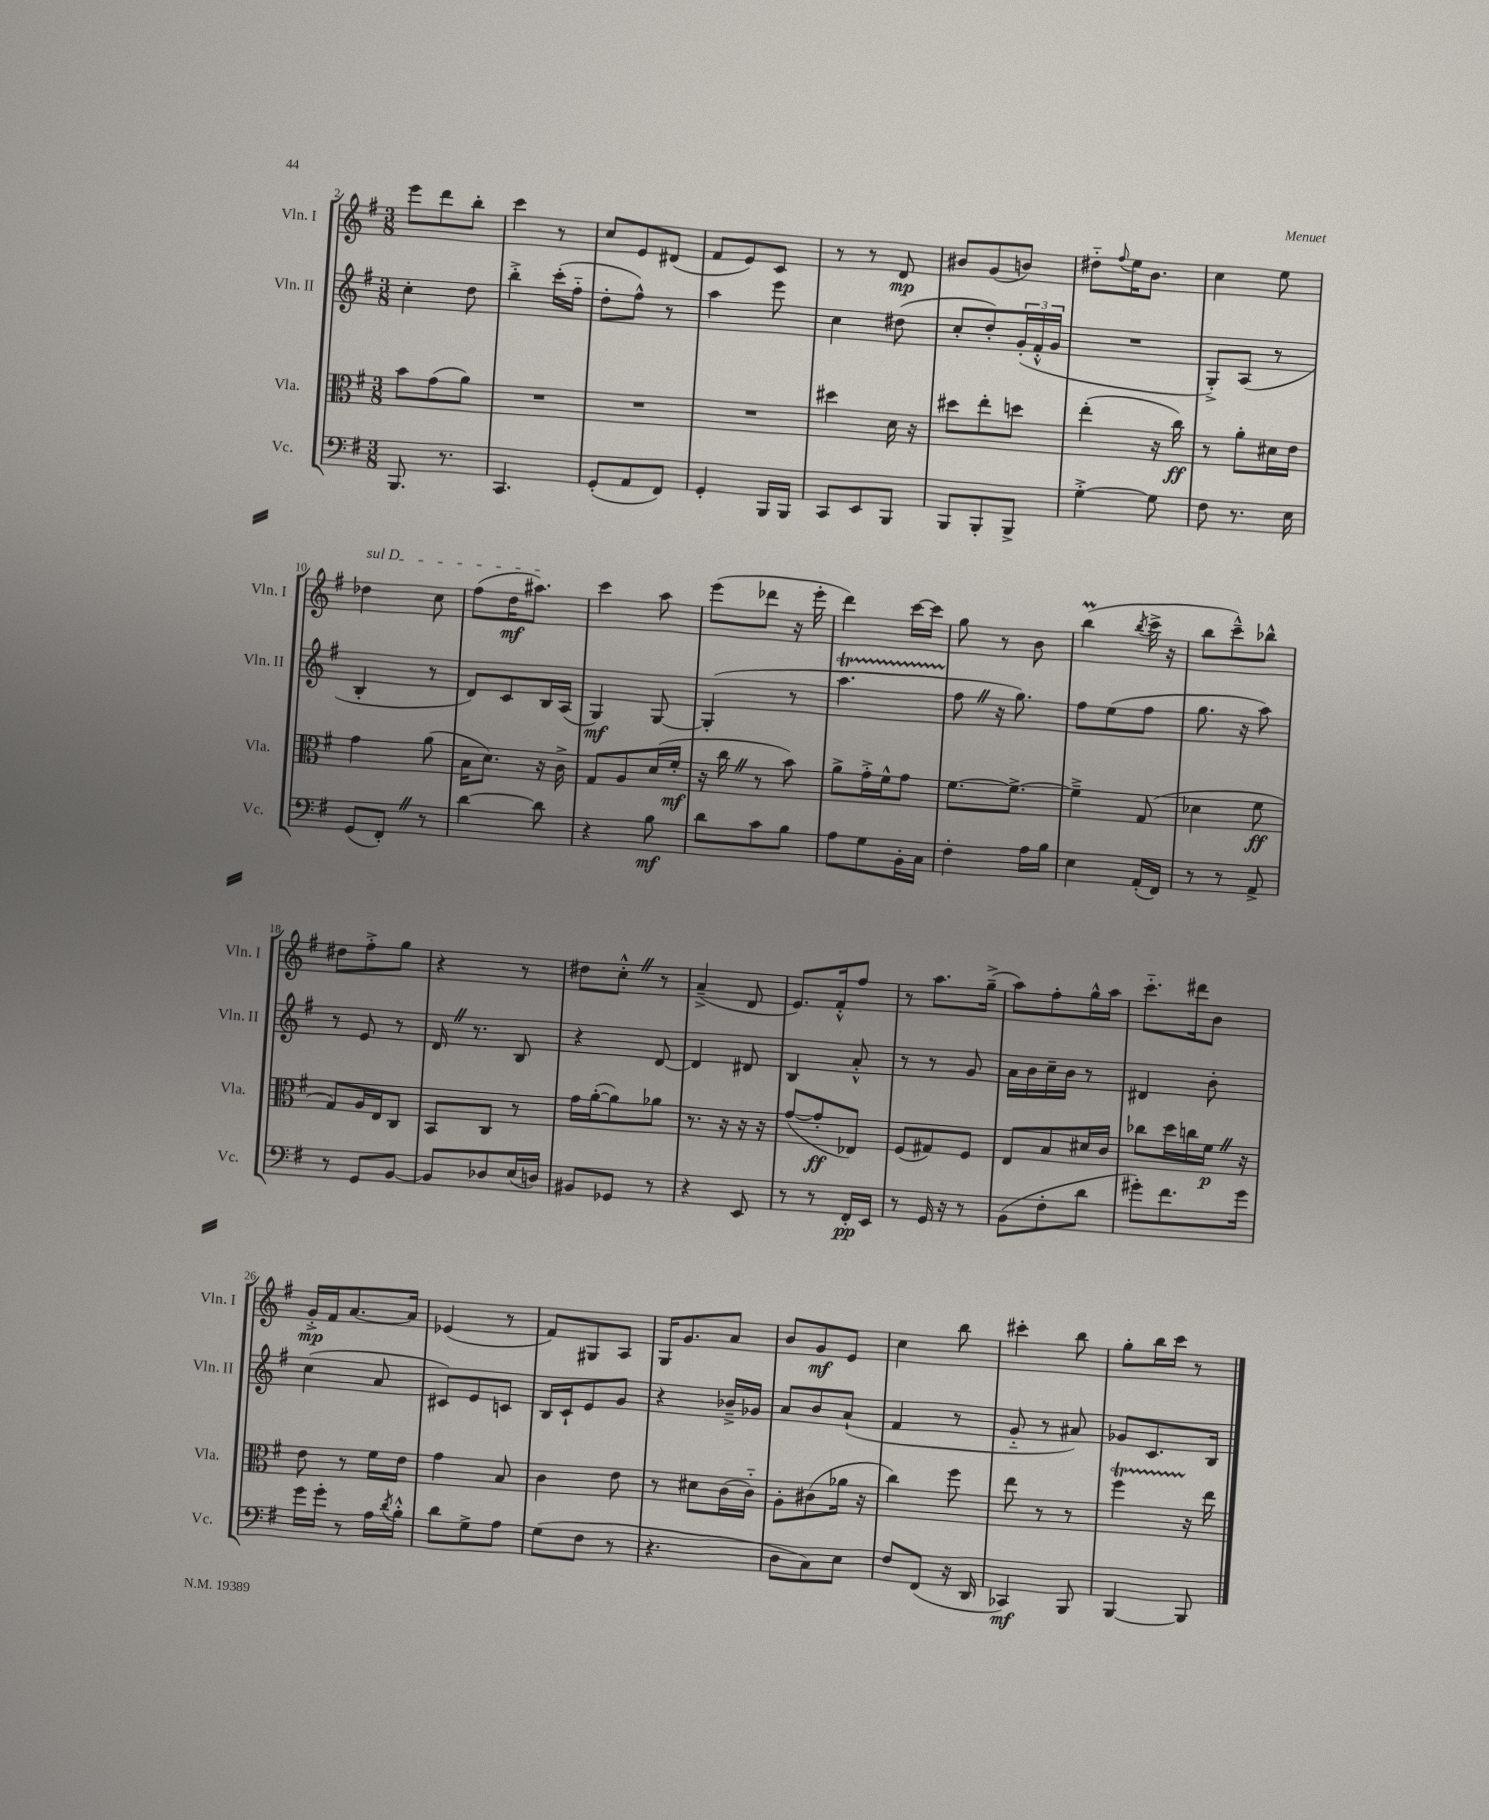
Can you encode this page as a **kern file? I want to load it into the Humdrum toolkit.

**kern	**kern	**kern	**kern
*staff4	*staff3	*staff2	*staff1
*clefF4	*clefC3	*clefG2	*clefG2
*k[f#]	*k[f#]	*k[f#]	*k[f#]
*M3/8	*M3/8	*M3/8	*M3/8
8.BBB	8b	4cc'	8eee
.	(8g	.	8ddd
8.r	.	.	.
.	8a)	8dd	8bb'
=	=	=	=
4.CC	4.r	4bb'^	4ccc
.	.	(16ccc'	8r
.	.	16ff#'~	.
=	=	=	=
(8GG'	4.r	8dd'	8cc
8AA	.	8ff#^^)	8e
8FF#)	.	8r	(8d#
=	=	=	=
4GG'	4.r	4aa	8f#
.	.	.	8e)
16BBB	.	8eee	8c
16BBB	.	.	.
=	=	=	=
8CC	4dd#	4cc	8r
8EE	.	.	8r
8BBB	16d	(8dd#	8d
.	16r	.	.
=	=	=	=
8BBB	8dd#	8cc'	8b#
8BBB'	8ee'	8dd')	(8g
8BBB^	8dd	(24g'	8b)
.	.	24f#'^^	.
.	.	24g	.
=	=	=	=
[4G'^	(4ee'	4.r	8dd#'~
.	.	.	8qqff#
.	.	.	16ee
.	.	.	8.b
8G]	16r	.	.
.	16cc)	.	.
=	=	=	=
8F#	8r	8G'^)	4cc
8.r	8a'	(8A	.
.	16d#	8r	8ee
16E	16e	.	.
=	=	=	=
(8GG	4g	4B'	4dd-
8FF#')	.	.	.
8r	(8a	8r	8cc
=	=	=	=
[4d	16B	8d)	(8ff#
.	8.d)	.	.
.	.	8c	16dd
.	.	.	8.aa#)
8d]	16r	16B	.
.	16c^	(16A	.
=	=	=	=
4r	8G	4G)	4ccc
.	8A	.	.
8B	(16d	[8G	8aa
.	16f#'	.	.
=	=	=	=
8d	16r	(4G']	(8eee
.	16cc	.	.
8c	8r	.	8ddd-
8B	8b)	8r	16r
.	.	.	16eee'
=	=	=	=
8A	8a^	4.aa	4ddd)
8G	16g'^	.	.
.	16f#^^	.	.
16BB'	8g	.	[16ccc
16C	.	.	16ccc]
=	=	=	=
4F#'	[8.f#	8ff#	8gg
.	.	16r	8r
.	8.f#^_	8.gg)	.
16A	.	.	8b
16B	.	.	.
=	=	=	=
4E	4f#~^]	8ff#	(4bb
.	.	(8ee	.
.	.	.	8qbb
(16AA'	(8G	8ff#	16ccc^
16FF#)	.	.	16r
=	=	=	=
8r	4d-	8.gg	8bb
8r	.	.	8ccc~^^)
.	.	16r	.
8AA^	8f#	8aa)	8bb-^^
=	=	=	=
8r	8G)	8r	8dd#
8GG	16A	8e	8ff#'^
.	16E	.	.
[8BB	8C	8r	8gg
=	=	=	=
8BB]	8BB	16d	4r
.	.	8.r	.
8D-	8C	.	.
(16E	8r	8B	8r
16D)	.	.	.
=	=	=	=
8BB#	16g	4r	8dd#
.	([16a'	.	.
8GG-	8a])	.	8cc'^^
8r	8a-	[8d	8r
=	=	=	=
4r	8.r	4d]	(4a~^
.	16r	.	.
8EE	16r	8d#	8d
.	16r	.	.
=	=	=	=
8r	([8g	4B	8.e)
8r	8g']	.	.
.	.	.	16f#'^^
16FF#'	8E-)	8a'^^	8ff#
16EE	.	.	.
=	=	=	=
8r	(8F#	8r	8r
16GG	8G#)	8r	8.aa
16r	.	.	.
8r	8F#	8g	.
.	.	.	(16gg~^
=	=	=	=
(8BB	8E	16a	8aa)
.	.	16b	.
8F#'	8B	16cc~	8ff#'
.	.	16b	.
8d	16d#	8r	16gg^^
.	16c	.	16aa
=	=	=	=
8g#')	8cc-	4d#	8.ccc'~
8.f#	16dd	.	.
.	16cc	.	16ddd#
.	16f#	8b'	8b
16g#	16r	.	.
=	=	=	=
16g	8e	(4cc	16g'^
16g'	.	.	16f#
8r	8r	.	[8.a
16A	16f#	8a	.
8qd	.	.	.
16B'^^	16e	.	16a]
=	=	=	=
8d	4g	8c#)	(4e-
8G^	.	8e	.
8A	8B	8c	8r
=	=	=	=
(8G	4c	16B	8f#)
.	.	16c`	.
8F#	.	8e	8G#
8r	8e	8g	8A
=	=	=	=
4.r	8r	4r	16G
.	.	.	8.g
.	8d#	.	.
.	(16c	16b-~^	8a
.	16c'~)	16g-	.
=	=	=	=
8D	8A'	8a	8b
8C)	(8c#	8b	8g
8E	16a-	(8a`	8e
.	16r	.	.
=	=	=	=
8F#	4cc)	4f#	4cc
(8FF#	.	.	.
16r	8ff#	8r	8bb
16DD	.	.	.
=	=	=	=
4CC-)	8ee	8g'~	4ccc#'
.	8r	8r	.
8BBB	8r	8a#)	8bb
=	=	=	=
[4BBB	4ff#	8g-	8gg'
.	.	8.c	16bb
.	.	.	16ccc
8BBB]	16r	.	8r
.	16ee	16B	.
==	==	==	==
*-	*-	*-	*-
